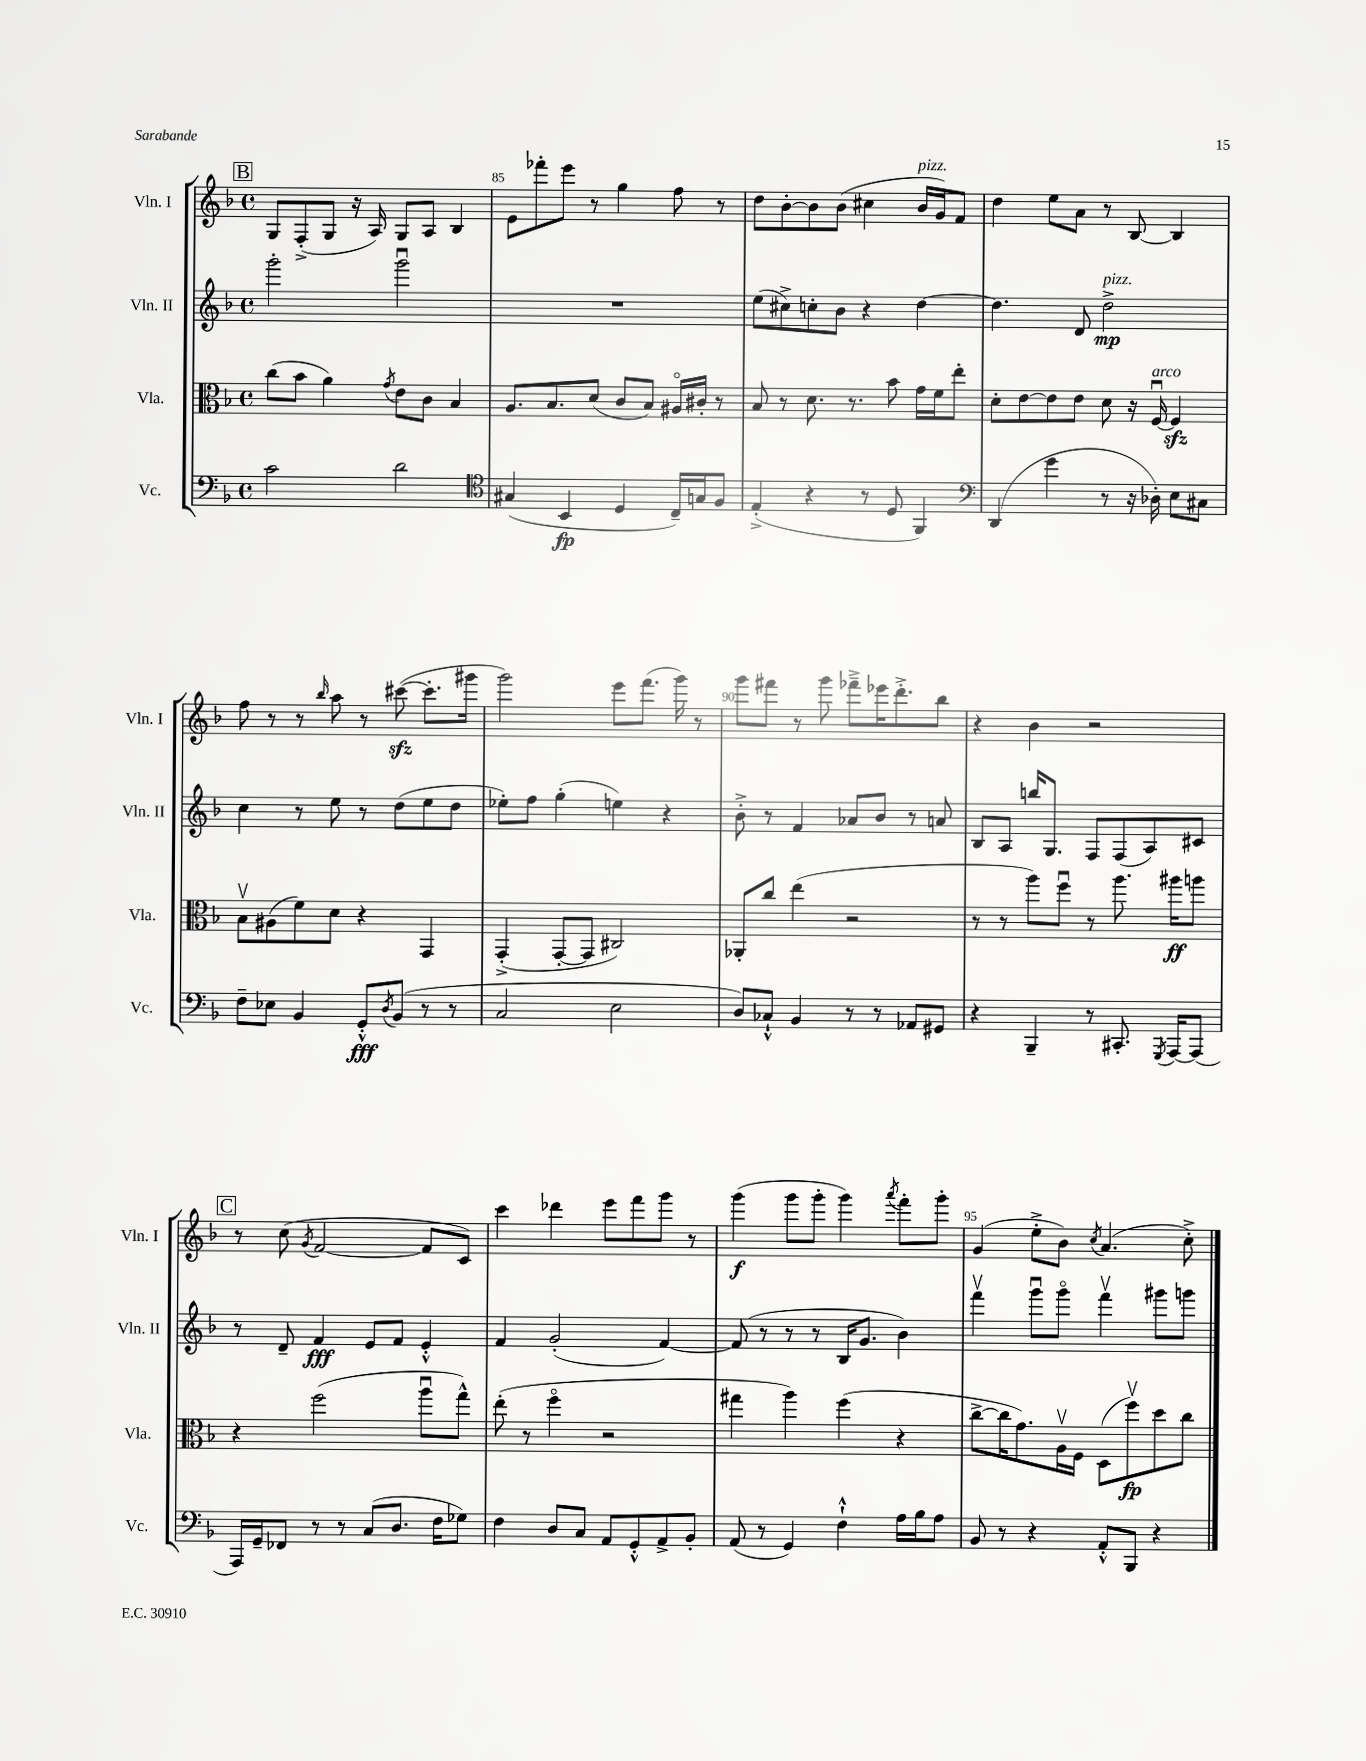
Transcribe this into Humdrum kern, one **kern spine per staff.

**kern	**kern	**kern	**kern
*staff4	*staff3	*staff2	*staff1
*clefF4	*clefC3	*clefG2	*clefG2
*k[b-]	*k[b-]	*k[b-]	*k[b-]
*M4/4	*M4/4	*M4/4	*M4/4
*met(c)	*met(c)	*met(c)	*met(c)
2c	(8cc	2ggg'	8G
.	8b-	.	(8F'^
.	4a)	.	8G
.	.	.	16r
.	.	.	16A)
.	8qg	.	.
2d	8e	2gggu	8G
.	8c	.	8A
.	4B-	.	4B-
=	=	=	=
*clefC4	*	*	*
(4G#	8.A	1r	8e
.	.	.	8fff-'
.	8.B-	.	.
4BB-	.	.	8eee
.	(8d	.	8r
4D	8c	.	4gg
.	8B-)	.	.
16C~)	16A#o	.	8ff
16G	16c#'	.	.
8F	8r	.	8r
=	=	=	=
(4E'^	8B-	(8ee	8dd
.	8r	8cc#^)	[8b-'
4r	8.d	8cc'	8b-]
.	.	8b-	(8b-
.	8.r	.	.
8r	.	4r	4cc#
8D	8b-	.	.
4FF)	16g	[4dd	16b-
.	16f	.	16g)
.	8ee'	.	8f
=	=	=	=
*clefF4	*	*	*
(4DD	8d'	4.dd]	4dd
.	[8e	.	.
4g	8e]	.	8ee
.	8e	8d	8a
8r	8d	2dd^	8r
16r	16r	.	[8B-
16D-')	[16Fu	.	.
8E	4F]	.	4B-]
8C#	.	.	.
=	=	=	=
8F~	8B-v	4cc	8ff
8E-	(8A#	.	8r
4BB-	8f)	8r	8r
.	.	.	16qqbb-
.	8d	8ee	8aa
8GG'^^	4r	8r	8r
8qD	.	.	.
(8BB-	.	(8dd	([8ccc#
8r	4GG	8ee	8.ccc#']
8r	.	8dd	.
.	.	.	16ggg#
=	=	=	=
2C	(4GG'^	8ee-')	2ggg)
.	.	8ff	.
.	[8GG'	(4gg'	.
.	8GG]	.	.
2E	2C#)	4ee)	8eee
.	.	.	(8.fff
.	.	4r	.
.	.	.	16ggg)
.	.	.	8r
=	=	=	=
8D)	8AA-'	8b-'^	8ggg
8C-`^^	8cc	8r	8fff#
4BB-	(4ee	4f	8r
.	.	.	8ggg
8r	2r	8a-	8fff-~^
8r	.	8b-	16eee-
.	.	.	8.ddd'^
8AA-	.	8r	.
8GG#	.	8a	8bb-
=	=	=	=
4r	8r	8B-	4r
.	8r	8A	.
4BBB-~	8aa)	16bb	4b-
.	.	8.G	.
.	8ffu	.	.
8r	8r	8F	2r
8.CC#'	8.aa	(8F	.
.	.	8A)	.
8qGGG	.	.	.
[16AAA	16aa#	.	.
(8AAA]	8aa	8c#	.
=	=	=	=
16AAA)	4r	8r	8r
16GG~	.	.	.
8FF-	.	8d~	(8cc
.	.	.	8qg
8r	(2ff	4f	[2f
8r	.	.	.
(8C	.	8e	.
8.D	.	8f	.
.	8aau	4e'^^	8f]
16F	.	.	.
8G-)	8gg^^)	.	8c)
=	=	=	=
4F	(8ee'	4f	4ccc
.	8r	.	.
8D	4ffo	(2g'	4ddd-
8C	.	.	.
8AA	2r	.	8eee
8GG'^^	.	.	8fff
8AA^	.	[4f)	8ggg
8BB-'	.	.	8r
=	=	=	=
(8AA	4gg#	(8f]	(4ggg
8r	.	8r	.
4GG)	4aa)	8r	8ggg
.	.	8r	8ggg'
4F`^^	(4ff	16B-	4ggg)
.	.	8.g	.
.	.	.	8qaaa
16A	4r	4b-)	8fff'
16B-	.	.	.
8A	.	.	8ggg'
=	=	=	=
8BB-	[8cc^	4fffv	(4g
8r	16cc]	.	.
.	8.g)	.	.
4r	.	8gggu	8ee'^
.	16Av	8gggo	8b-)
.	16F	.	.
.	.	.	8qcc
8AA'^^	(8D	4fffv	(4.a
8BBB-	8ffv)	.	.
4r	8dd	8ggg#	.
.	8cc	8ggg	8cc'^)
==	==	==	==
*-	*-	*-	*-
